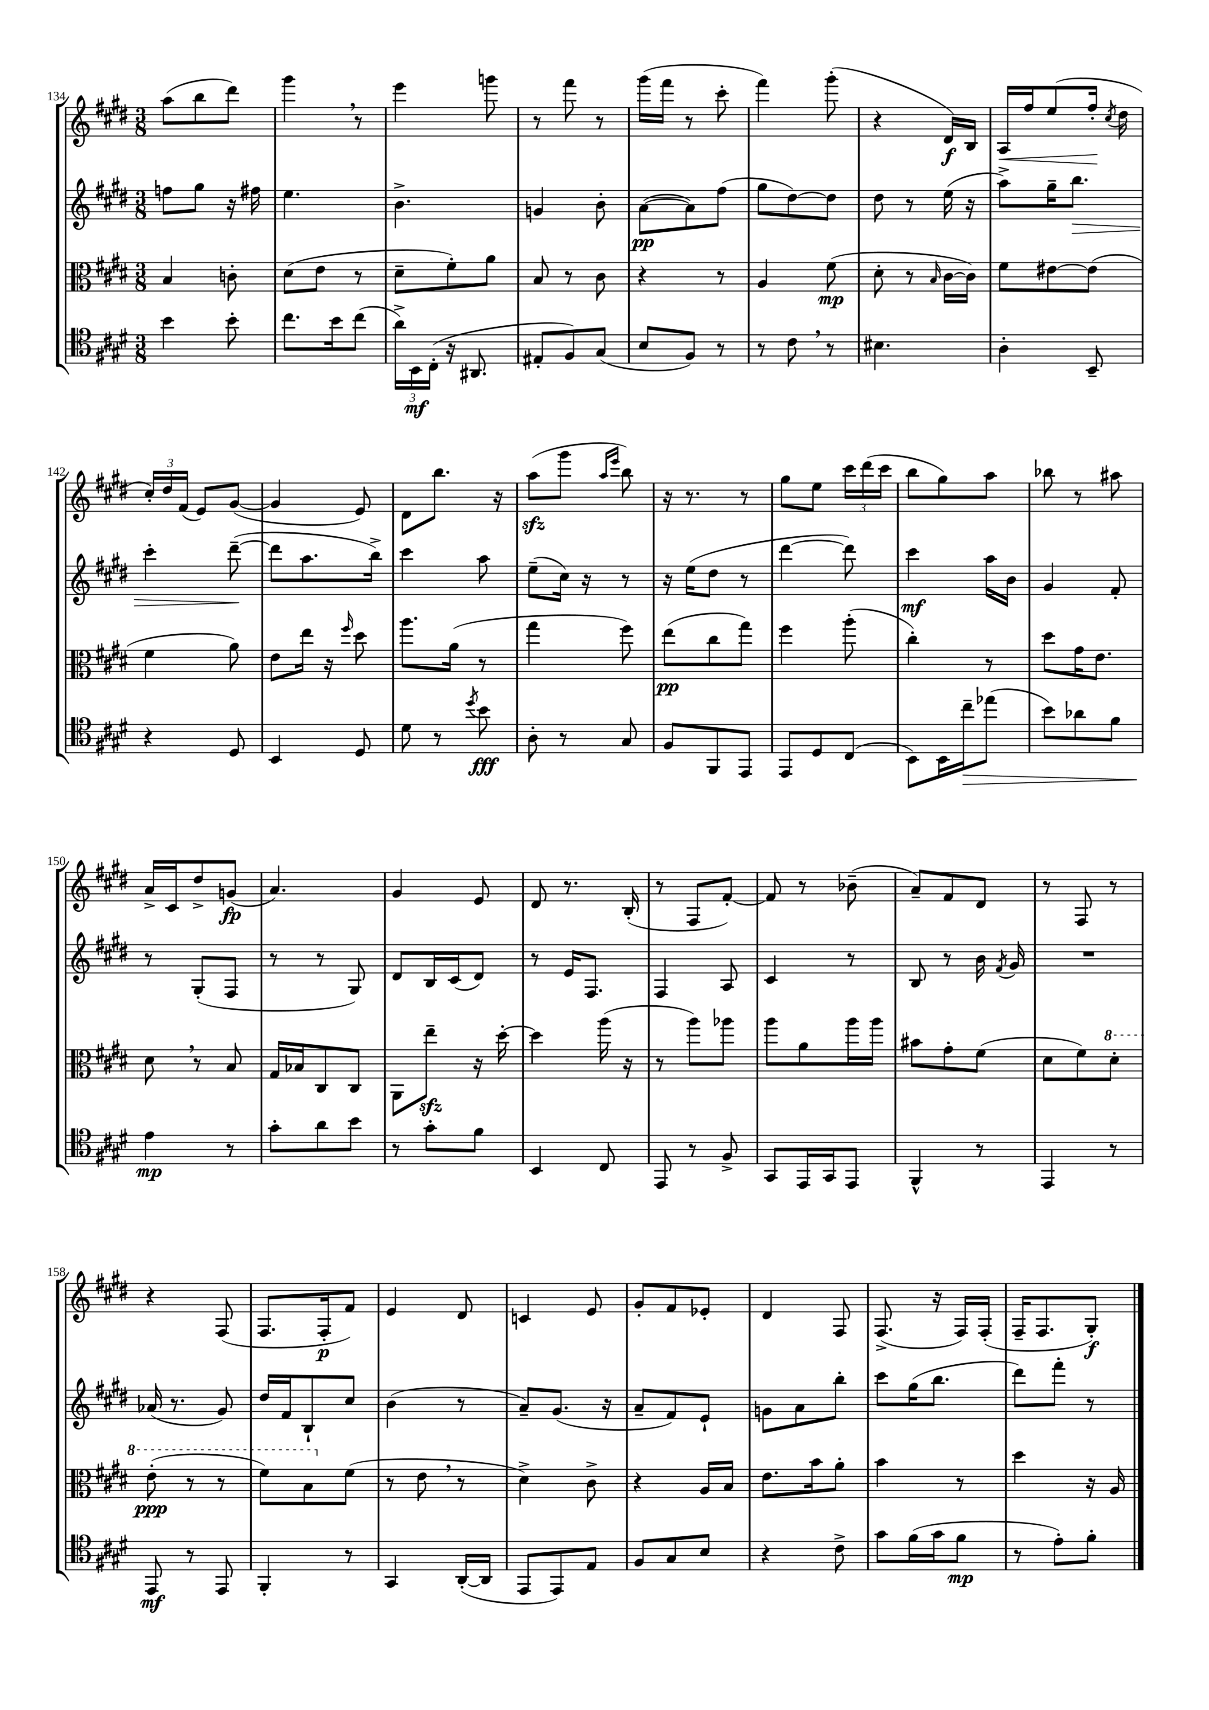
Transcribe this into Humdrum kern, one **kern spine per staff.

**kern	**kern	**kern	**kern
*staff4	*staff3	*staff2	*staff1
*clefC4	*clefC3	*clefG2	*clefG2
*k[f#c#g#d#]	*k[f#c#g#d#]	*k[f#c#g#d#]	*k[f#c#g#d#]
*M3/8	*M3/8	*M3/8	*M3/8
4b	4B	8ff	(8aa
.	.	8gg#	8bb
8b'	8c'	16r	8ddd#)
.	.	16ff#	.
=	=	=	=
8.cc#	(8d#	4.ee	4ggg#
.	8e	.	.
16b	.	.	.
(8cc#	8r	.	8r
=	=	=	=
24a^)	8d#~	4.b^	4eee
24BB	.	.	.
(24C#'	.	.	.
16r	8f#')	.	.
8.AA#	.	.	.
.	8a	.	8ggg
=	=	=	=
8E#'	8B	4g	8r
8F#)	8r	.	8fff#
(8G#	8c#	8b'	8r
=	=	=	=
8B	4r	([8a	(16ggg#
.	.	.	16fff#
8F#)	.	8a])	8r
8r	8r	(8ff#	8ccc#'
=	=	=	=
8r	4A	8gg#	4fff#)
8c#	.	[8dd#)	.
8r	(8f#	8dd#]	(8ggg#'
=	=	=	=
4.B#	8d#'	8dd#	4r
.	8r	8r	.
.	16qqB	.	.
.	[16c#	(16ee	16d#)
.	16c#])	16r	16B
=	=	=	=
4A'	8f#	8aa^)	16A
.	.	.	16ff#
.	[8e#	16gg#~	(8ee
.	.	8.bb	.
8BB~	(8e#]	.	16ff#'
.	.	.	8qcc#
.	.	.	16dd#
=	=	=	=
4r	4f#	4ccc#'	24cc#')
.	.	.	24dd#
.	.	.	(24f#
.	.	.	8e)
8D#	8a)	([8ddd#~	([8g#
=	=	=	=
4BB	8e	8ddd#]	4g#]
.	16ee	8.aa	.
.	16r	.	.
.	16qqff#	.	.
8D#	8dd#	.	8e)
.	.	16bb^)	.
=	=	=	=
8d#	8.aa	4ccc#	8d#
8r	.	.	8.bb
.	(16a	.	.
8qdd#	.	.	.
8b	8r	8aa	.
.	.	.	16r
=	=	=	=
8A'	4gg#	(8ee~	(8aa
8r	.	16cc#)	8ggg#
.	.	16r	.
.	.	.	16qqaa
.	.	.	16qqeee
8G#	8ff#)	8r	8bb)
=	=	=	=
8F#	(8ee	16r	16r
.	.	(16ee	8.r
8FF#	8cc#	8dd#	.
8EE	8gg#)	8r	8r
=	=	=	=
8EE	4ff#	[4ddd#	8gg#
8D#	.	.	8ee
(8C#	(8aa'	8ddd#])	24ccc#
.	.	.	(24ddd#
.	.	.	24ccc#
=	=	=	=
8BB)	4cc#')	4ccc#	8bb
16BB	.	.	8gg#)
16cc#~	.	.	.
(8ee-	8r	16aa	8aa
.	.	16b	.
=	=	=	=
8b)	8dd#	4g#	8bb-
8a-	16g#	.	8r
.	8.e	.	.
8f#	.	8f#'	8aa#
=	=	=	=
4e	8d#	8r	16a^
.	.	.	16c#
.	8r	(8G#'	8dd#^
8r	8B	8F#	(8g
=	=	=	=
8g#'	16G#	8r	4.a)
.	16B-	.	.
8a	8C#	8r	.
8b	8C#	8G#)	.
=	=	=	=
8r	8AA	8d#	4g#
8g#'	8ee~	16B	.
.	.	(16c#	.
8f#	16r	8d#)	8e
.	[16dd#'	.	.
=	=	=	=
4BB	4dd#]	8r	8d#
.	.	16e	8.r
.	.	8.F#	.
8C#	(16aa	.	.
.	16r	.	(16B'
=	=	=	=
8EE	8r	4F#	8r
8r	8aa)	.	8F#
8F#^	8aa-	8A	[8f#')
=	=	=	=
8GG#	8aa	4c#	8f#]
16EE	8a	.	8r
16GG#	.	.	.
8EE	16aa	8r	(8b-~
.	16aa	.	.
=	=	=	=
4FF#^^	8b#	8B	8a~)
.	8g#'	8r	8f#
8r	(8f#	16b	8d#
.	.	8qf#	.
.	.	16g#	.
=	=	=	=
4EE	8d#	4.r	8r
.	8f#)	.	8F#
8r	8dd#'	.	8r
=	=	=	=
8EE	(8ee'	(16a-	4r
.	.	8.r	.
8r	8r	.	.
8EE	8r	8g#)	(8F#
=	=	=	=
4FF#'	8ff#)	16dd#	8.F#
.	.	16f#	.
.	8b	8B`	.
.	.	.	16F#'
8r	(8f#	8cc#	8f#)
=	=	=	=
4GG#	8r	(4b	4e
.	8e	.	.
([16AA'	8r	8r	8d#
16AA]	.	.	.
=	=	=	=
8EE	4d#^)	8a~)	4c
8EE)	.	(8.g#	.
8E	8c#^	.	8e
.	.	16r	.
=	=	=	=
8F#	4r	8a~	8g#'
8G#	.	8f#)	8f#
8B	16A	8e`	8e-'
.	16B	.	.
=	=	=	=
4r	8.e	8g	4d#
.	.	8a	.
.	16b	.	.
8c#^	8a'	8bb'	8F#
=	=	=	=
8g#	4b	8ccc#	(8.F#^
(16f#	.	(16gg#	.
16g#	.	8.bb	16r
8f#	8r	.	16F#)
.	.	.	(16F#'
=	=	=	=
8r	4dd#	8ddd#)	16F#~
.	.	.	8.F#
8e')	.	8fff#'	.
8f#'	16r	8r	8G#')
.	16A	.	.
==	==	==	==
*-	*-	*-	*-
